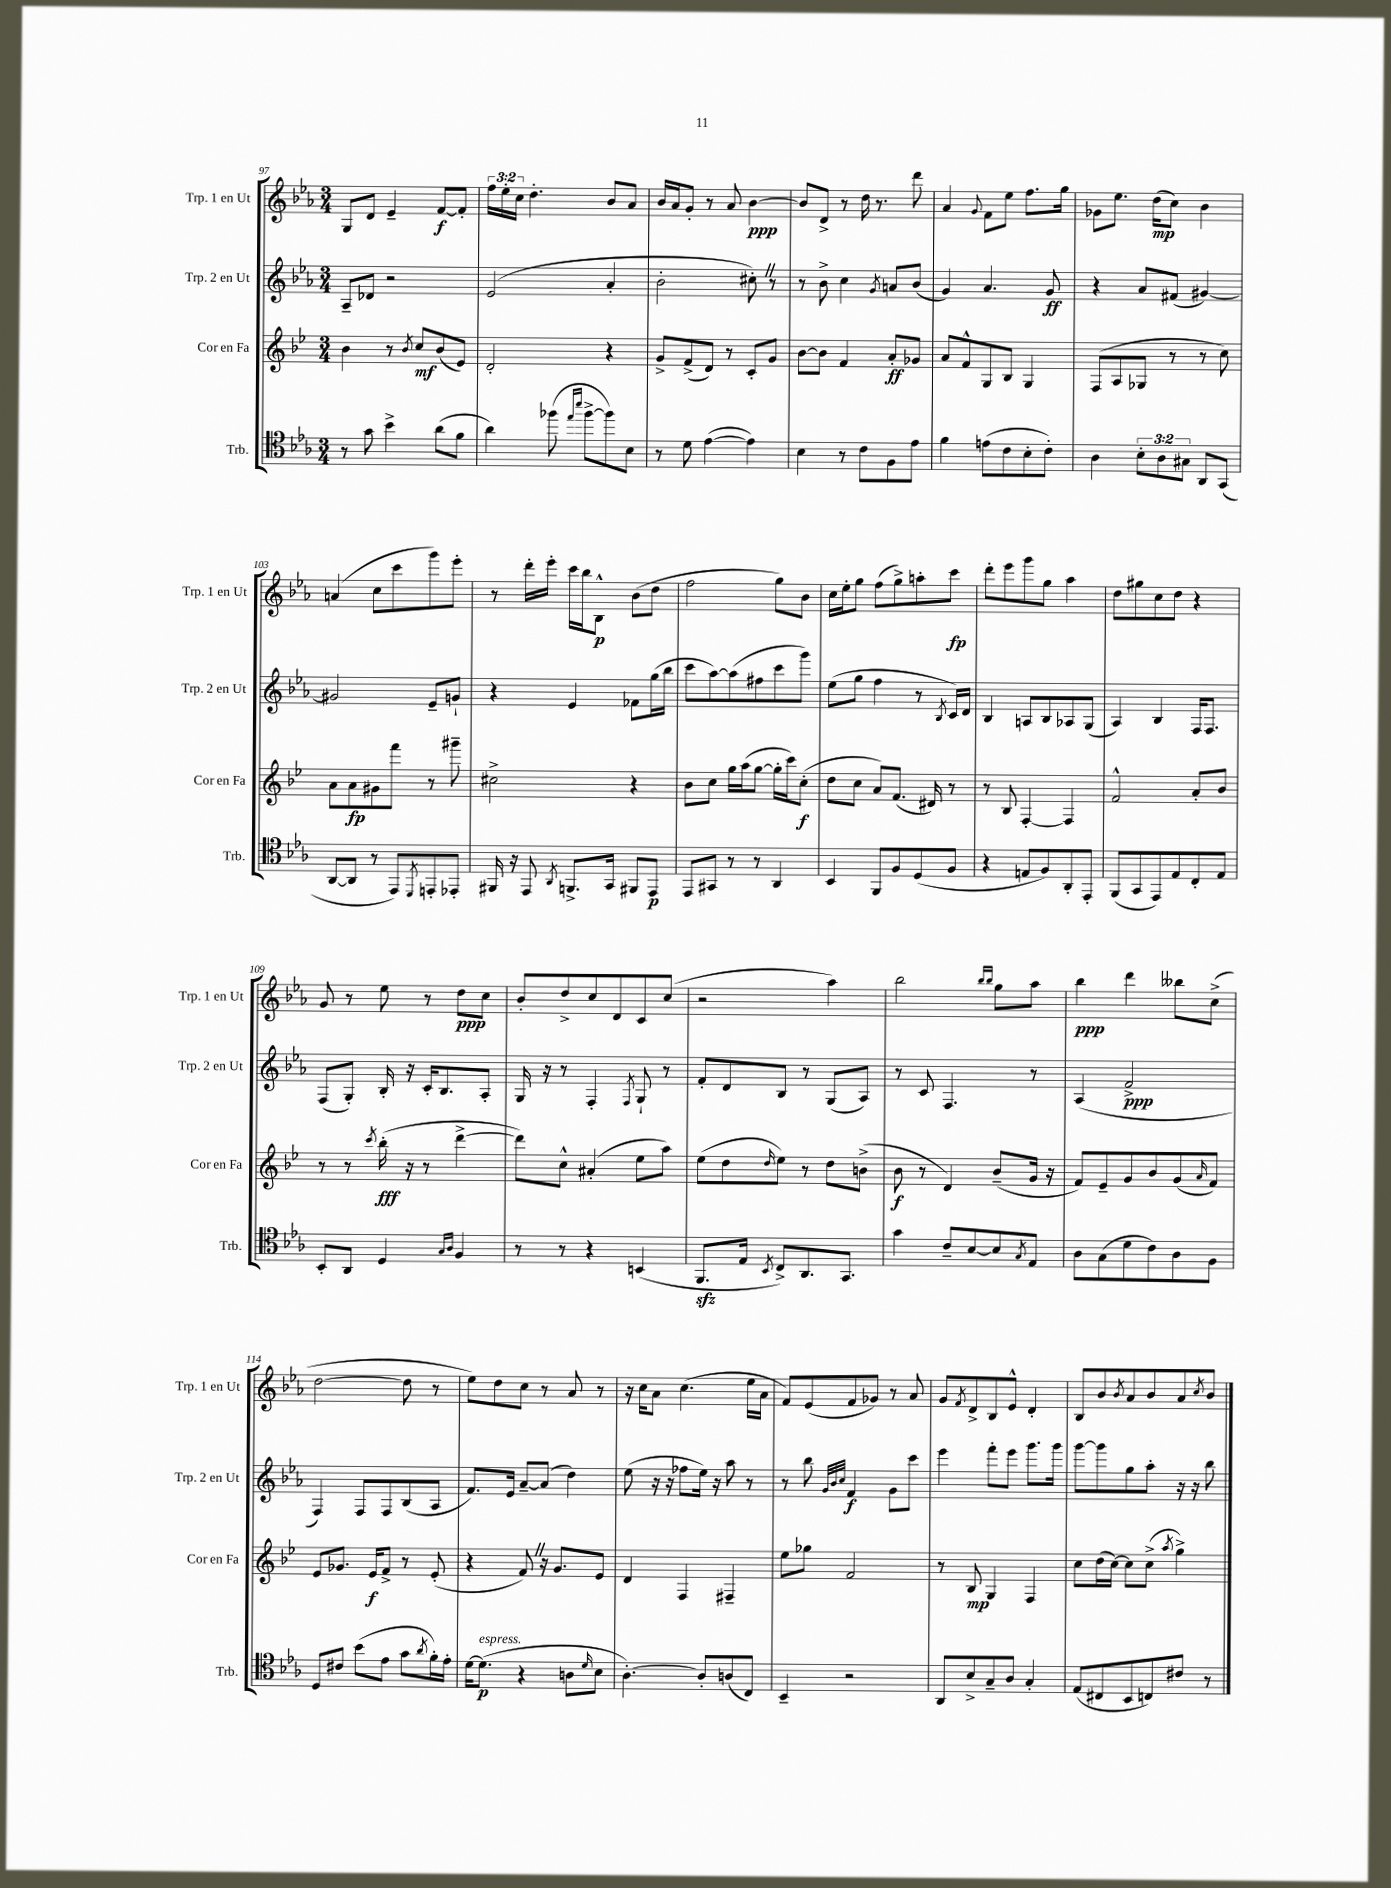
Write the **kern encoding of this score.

**kern	**kern	**kern	**kern
*staff4	*staff3	*staff2	*staff1
*clefC4	*clefG2	*clefG2	*clefG2
*k[b-e-a-]	*k[b-e-]	*k[b-e-a-]	*k[b-e-a-]
*M3/4	*M3/4	*M3/4	*M3/4
8r	4b-	8A-~	8G
8g	.	8d-	8d
4b-^	8r	2r	4e-~
.	8qb-	.	.
.	8cc	.	.
(8a-	(8b-	.	[8f
8f	8e-)	.	8f']
=	=	=	=
4a-)	2d'	(2e-	24ff
.	.	.	24ee-'
.	.	.	24cc
.	.	.	4.dd'
(8ff-	.	.	.
16qqee-	.	.	.
16qqbb-	.	.	.
[8ff-^	.	.	.
8ff-])	4r	4a-'	8b-
8B-	.	.	8a-
=	=	=	=
8r	8g^	2b-'	16b-
.	.	.	16a-
8d	(8f^	.	8g'
([4e-	8d)	.	8r
.	8r	.	8a-
4e-])	8c'	8cc#')	[4b-
.	8g	8r	.
=	=	=	=
4B-	[8b-	8r	8b-]
.	8b-]	8b-^	8d^
8r	4f	4cc	8r
8c	.	.	16dd
.	.	.	8.r
.	.	8qg	.
8F	8a'	8a	.
8e-	8g-	(8b-	8ddd
=	=	=	=
4f	8a	4g)	4a-
.	8f^^	.	.
.	.	.	8qqg
(8e	8G	4.a-	8f
8c	8B-	.	8ee-
8B-'	4G	.	8.ff
8c')	.	8g	.
.	.	.	16gg
=	=	=	=
4A-	(8F	4r	8g-
.	8A	.	8.ee-
12B-'	8G-	8a-	.
.	.	.	(16dd
12A-	.	.	.
.	8r	(8f#	8cc)
12G#	.	.	.
8AA-	8r	[4g#)	4b-
(8GG	8cc)	.	.
=	=	=	=
[8AA-	8a	2g#]	(4a
8AA-]	8a	.	.
8r	8g#	.	8cc
8EE-)	8fff	.	8ccc
8qDD	.	.	.
8EE'	8r	8e-~	8ggg)
8EE-'	8ggg#~	8g`	8eee-'
=	=	=	=
16FF#	2cc#^	4r	8r
16r	.	.	.
8EE-	.	.	16ddd'
.	.	.	16eee-'
8qAA-	.	.	.
8.FF^	.	4e-	16ccc
.	.	.	16bb-
.	.	.	8B-^^
16GG	.	.	.
8FF#	4r	8f-	(8b-
8EE-	.	(16gg	8dd
.	.	16bb-	.
=	=	=	=
8EE-	8b-	8ccc	2ff
8GG#	8cc	[8aa-)	.
8r	16gg	(8aa-]	.
.	(16aa	.	.
8r	[8gg	8ff#	.
4AA-	16gg']	8ccc	8gg)
.	16ccc)	.	.
.	(8cc'	8ggg)	8b-
=	=	=	=
4BB-	8dd	(8ee-	16cc
.	.	.	16ee-'
.	8cc	8gg	8gg
8FF	8a)	4ff	(8ff
8F	(8.f	.	8gg^)
(8D	.	8r	8aa'
.	16d#)	.	.
.	.	8qB-	.
8F	8r	16c)	8ccc
.	.	16d	.
=	=	=	=
4r	8r	4B-	8ddd'
.	8B-	.	8eee-
8E	[4F'	8A	8ggg
8F)	.	8B-	8gg
8AA-'	4F]	8A-	4aa-
8EE-'	.	(8G	.
=	=	=	=
(8FF	2f^^	4A-)	8dd
8GG	.	.	8gg#
8EE-)	.	4B-	8cc
8E-	.	.	8dd
8C'	8a'	16F	4r
.	.	8.F	.
8E-	8b-	.	.
=	=	=	=
8BB-'	8r	(8F	8g
8AA-	8r	8G')	8r
.	8qccc	.	.
4D	(16bb-'	16B-'	8ee-
.	16r	16r	.
.	8r	16c'	8r
.	.	8.B-	.
16qqG	.	.	.
16qqA-	.	.	.
4F	[4ddd^	.	8dd
.	.	8A-'	8cc
=	=	=	=
8r	8ddd])	16G	8b-'
.	.	16r	.
8r	8cc^^	8r	8dd^
4r	(4a#'	4F'	8cc
.	.	.	8d
.	.	8qF	.
(4BB	8ee-	8G`	8c
.	8aa)	8r	(8cc
=	=	=	=
8.FF	(8ee-	8f'	2r
.	8dd	8d	.
16E-	.	.	.
8qBB-	16qqdd	.	.
8C^)	8ee-)	8B-	.
8.AA-	8r	8r	.
.	8dd	(8G	4aa-)
8.GG	.	.	.
.	(8b^	8A-)	.
=	=	=	=
4g	8b-	8r	2bb-
.	8r	8c	.
8c~	4d)	4.F	.
[8B-	.	.	.
.	.	.	16qqbb-
.	.	.	16qqbb-
8B-]	(8b-~	.	8gg
8qG	.	.	.
8E-	16g	8r	8aa-
.	16r	.	.
=	=	=	=
8A-	8f)	(4A-	4bb-
(8G	8e-~	.	.
8d	8g	2f^	4ddd
8c)	8b-	.	.
8A-	(8g	.	8bb--
.	16qqa	.	.
8F	8f)	.	(8cc^
=	=	=	=
8D	8e-	4F)	[2dd
8c#	8.g-	.	.
(8b-	.	8F	.
.	16e-	.	.
8e-	8f^	8F	.
8g	8r	(8B-	8dd]
8qa-	.	.	.
16f')	(8e-'	8A-	8r
16e-'	.	.	.
=	=	=	=
[16d	4r	8.f)	8ee-)
(8.d]	.	.	.
.	.	.	8dd
.	.	16e-	.
4r	8f)	[8a-~	8cc
.	16r	(8a-]	8r
.	8.g	.	.
8A	.	4dd)	8a-
16qqd	.	.	.
8B-	8e-	.	8r
=	=	=	=
[4.A-')	4d	(8ee-	16r
.	.	.	16cc
.	.	16r	8a-
.	.	16r	.
.	4F	8ff-	(4.cc
8A-']	.	16ee-)	.
.	.	16r	.
(8A	4F#~	8aa-	.
8C)	.	8r	16ee-
.	.	.	16a-
=	=	=	=
4BB-~	8ee-	8r	8f)
.	8gg-	8bb-	(8e-
.	.	32qqg	.
.	.	32qqb-	.
.	.	32qqcc	.
2r	2f	4f	8f
.	.	.	8g-)
.	.	8g	8r
.	.	8ccc	8a-
=	=	=	=
8AA-	8r	4eee-	8g
.	.	.	8qf
8B-^	8B-	.	8d^
8G~	4G	8fff'	8B-
8A-	.	8eee-	8e-^^
4G'	4F	8.ggg	4d'
.	.	16ggg	.
=	=	=	=
(8E-	8cc	[8ggg	8B-
8C#	(16dd	8ggg]	8b-
.	[16cc)	.	.
.	.	.	8qb-
8BB-	8cc]	8gg	8a-
8C)	(8cc^	8aa-'	8b-
.	8qaa	.	.
8c#	4gg^)	16r	8a-
.	.	16r	.
.	.	.	8qcc
8r	.	8bb-	8b-
==	==	==	==
*-	*-	*-	*-
